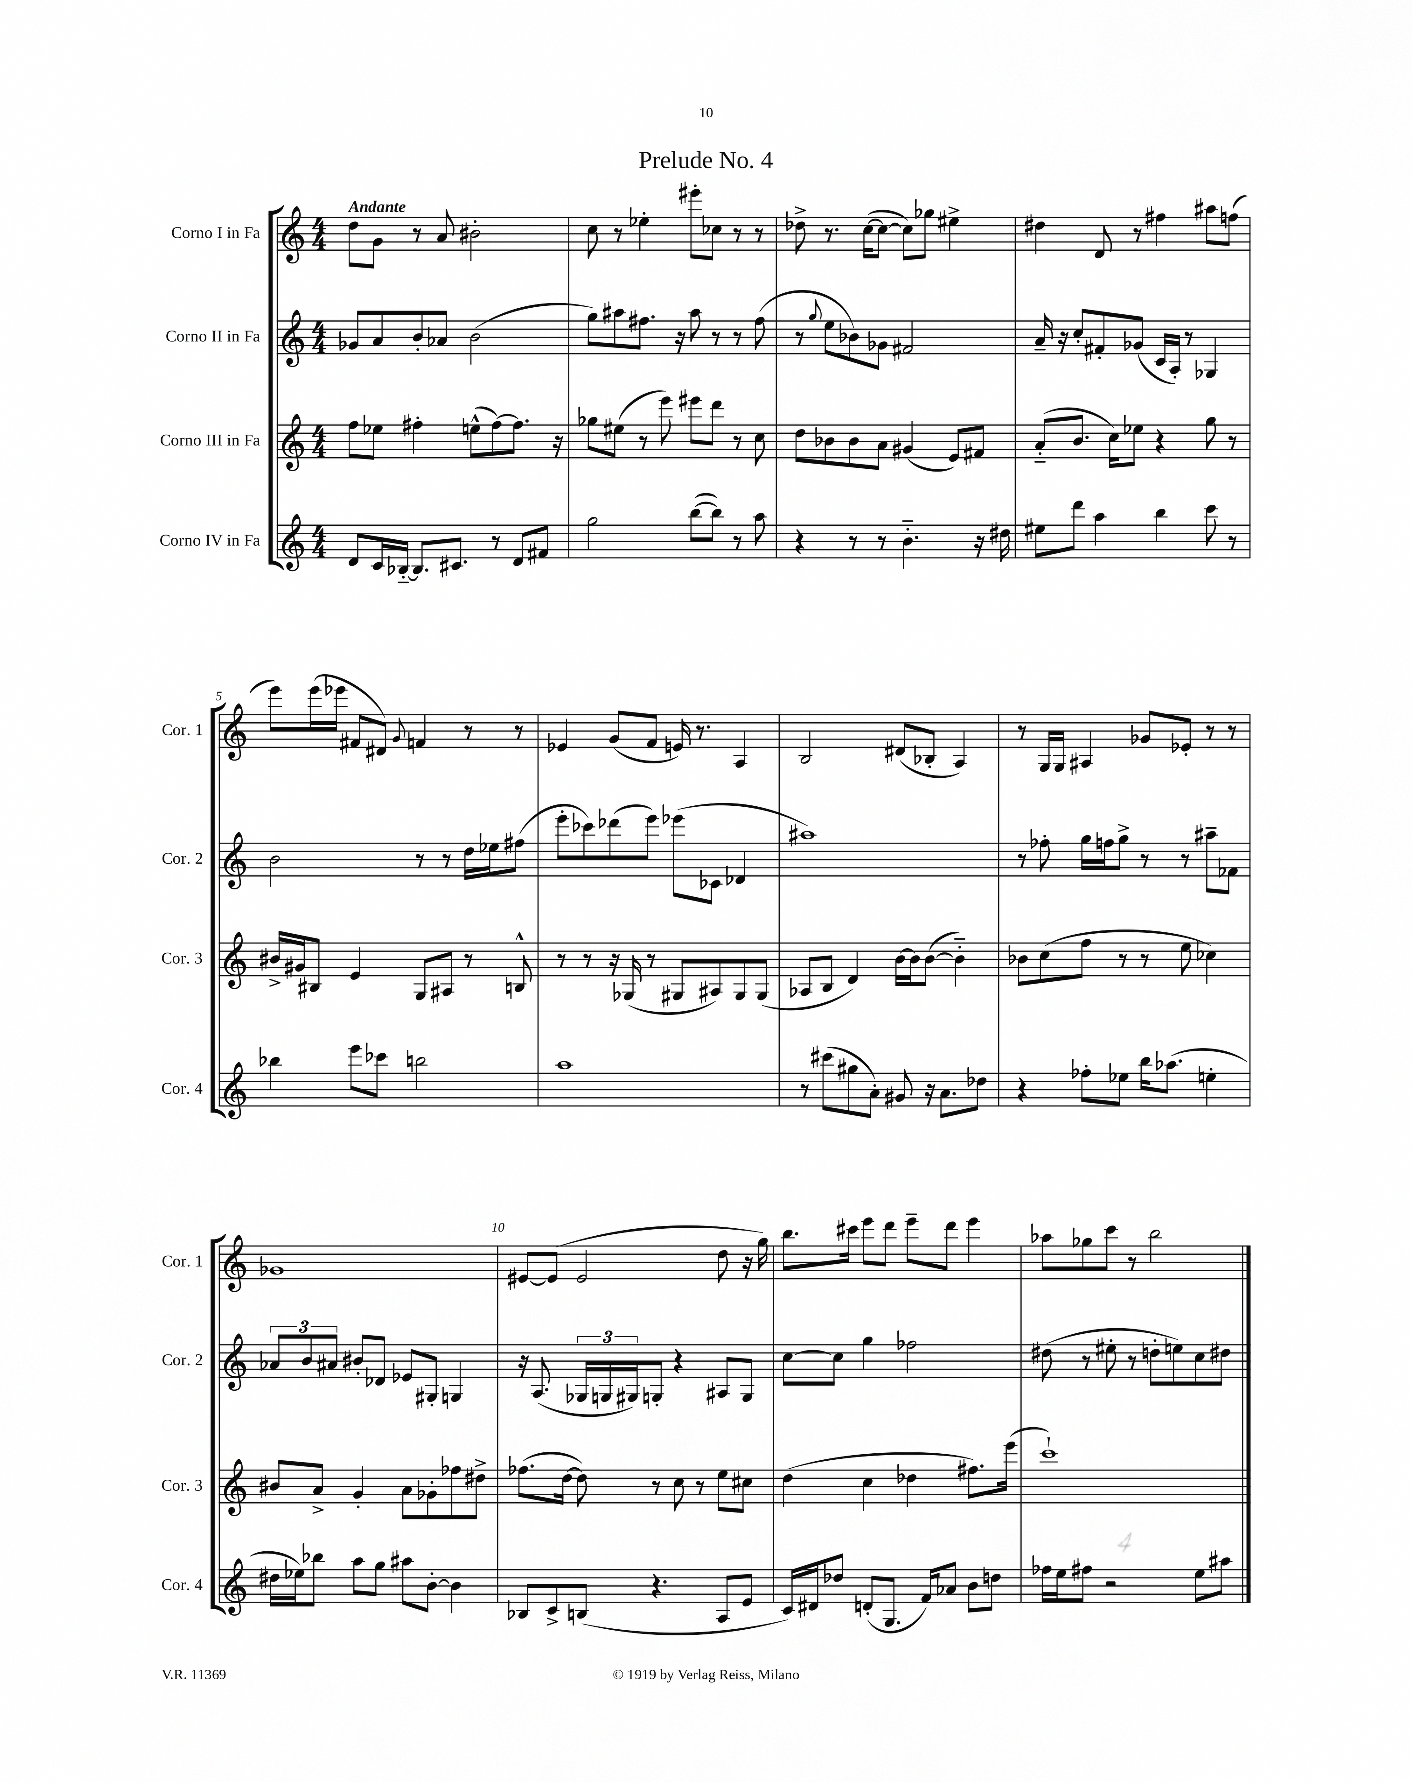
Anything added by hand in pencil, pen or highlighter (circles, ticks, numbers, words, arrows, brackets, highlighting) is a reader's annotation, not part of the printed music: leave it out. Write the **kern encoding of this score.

**kern	**kern	**kern	**kern
*part4	*part3	*part2	*part1
*staff4	*staff3	*staff2	*staff1
*I"Corno IV in Fa	*I"Corno III in Fa	*I"Corno II in Fa	*I"Corno I in Fa
*I'Cor. 4	*I'Cor. 3	*I'Cor. 2	*I'Cor. 1
*clefG2	*clefG2	*clefG2	*clefG2
*k[]	*k[]	*k[]	*k[]
*M4/4	*M4/4	*M4/4	*M4/4
=1	=1	=1	=1
!	!	!	!LO:TX:a:B:t=Andante
8d/L	8ff\L	8g-X/L	8dd\L
16c/L	8ee-X\J	8a/	8g\J
[16B-X/JJ	.	.	.
8.B-/L]	4ff#X'\	8b'/	8r
.	.	8a-X/J	8a/
8.c#X/J	.	.	.
.	(8een^^\L	(2b\	2b#X'\
8r	[8ff#\)	.	.
8d/L	8.ff#\J]	.	.
8f#X/J	.	.	.
.	16r	.	.
=2	=2	=2	=2
2gg\	8gg-X\L	8gg\L)	8cc\
.	(8ee#X\J	8aa#X\	8r
.	8r	8.ff#X\J	4ee-X'\
.	8eee\)	.	.
.	.	16r	.
([8bb\L	8eee#X\L	8aa#\	8eee#X'\L
8bb\J])	8ddd\J	8r	8cc-X\J
8r	8r	8r	8r
8aa\	8cc\	(8ff#\	8r
=3	=3	=3	=3
4r	8dd\L	8r	8dd-X^\
.	.	8qqgg/	.
.	8b-X\	8ee\L	8.r
8r	8b-\	8b-X\)	.
.	.	.	([16cc\KL
8r	8a\J	8g-X\J	8cc\J_
4.b\	(4g#X/	2f#X/	8cc\L])
.	.	.	8gg-X\J
.	8e/L)	.	4ee#X^\
16r	8f#X/J	.	.
16dd#X\	.	.	.
=4	=4	=4	=4
8ee#X\L	(8a/L	16a~/	4dd#X\
.	.	16r	.
8ddd\J	8.b/J	8cc'/L	.
4aa\	.	8f#X'/	8d/
.	16cc\KL)	.	.
.	8ee-X\J	(8g-X/J	8r
4bb\	4r	16c/LL	4ff#X\
.	.	16A'/JJ)	.
.	.	8r	.
8ccc\	8gg\	4G-X/	8aa#X\L
8r	8r	.	(8ffn\J
!!LO:LB:g=z
=5	=5	=5	=5
4bb-X\	16b#X^/LL	2b\	8eee\L)
.	16g#X/J	.	.
.	8B#X/J	.	(16eee\L
.	.	.	16eee-X\JJ
8eee\L	4e/	.	8f#X/L
8ccc-X\J	.	.	8d#X/J)
.	.	.	8qqg/
2bbn\	8G/L	8r	4fn/
.	8A#X/J	8r	.
.	8r	16dd\LL	8r
.	.	16ee-X\J	.
.	8Bn^^/	(8ff#X\J	8r
=6	=6	=6	=6
1aa	8r	8eee'\L	4e-X/
.	8r	8ccc-X\)	.
.	16r	(8ddd-X\	(8g/L
.	(16G-X/	.	.
.	8r	8eee\J)	8f/J
.	8G#X/L	(8eee-X\L	16en/)
.	.	.	8.r
.	8A#X/)	8c-X\J	.
.	8G#/	4d-X/	4A/
.	(8G#/J	.	.
=7	=7	=7	=7
8r	8A-X/L	1aa#X)	2B/
(8ccc#X\L	8B/J	.	.
8gg#X\	4d/)	.	.
8a'\J)	.	.	.
8g#X/	[16b\LL	.	(8d#X/L
.	16b\J]	.	.
16r	([8b\J	.	8B-X'/J
8.a\L	.	.	.
.	4b\])	.	4A/)
8dd-X\J	.	.	.
=8	=8	=8	=8
4r	8b-X\L	8r	8r
.	(8cc\	8ff-X'\	16G/LL
.	.	.	16G/JJ
8ff-X'\L	8ff\J	16gg\LL	4A#X/
.	.	16ffn\J	.
8ee-X\J	8r	8gg^\J	.
16bb\KL	8r	8r	8g-X/L
(8.aa-X\J	.	.	.
.	8ee\	8r	8e-X'/J
4een'\	4cc-X\)	8aa#X~\L	8r
.	.	8f-X\J	8r
!!LO:LB:g=z
=9	=9	=9	=9
16dd#X\LL	8b#X/L	12a-X/L	1g-X
16ee-X\J)	.	.	.
.	.	12b/	.
8bb-X\J	8a^/J	.	.
.	.	12a#X/J	.
8aa\L	4g'/	8b#X'/L	.
8gg\J	.	8d-X/J	.
8aa#X\L	8a\L	8e-X/L	.
[8b'\J	8g-X'\	8G#X'/J	.
4b\]	8ff-X\	4Gn/	.
.	8dd#X^\J	.	.
=10	=10	=10	=10
8B-X/L	(8.ff-X\L	16r	[8e#X/L
.	.	(8.A/	.
8c^/	.	.	(8e#/J]
.	[16dd\Jk	.	.
(8Bn/J	8dd\])	24G-X/LL	2e#/
.	.	24Gn/	.
.	.	24G#X/J)	.
4.r	8r	8Gn'/J	.
.	8cc\	4r	.
.	8r	.	.
8A/L	8ee\L	8A#X/L	8dd\
8e/J	8cc#X\J	8G/J	16r
.	.	.	16gg\)
=11	=11	=11	=11
16c/LL)	(4dd\	[8cc\L	8.bb\L
16d#X/J	.	.	.
8dd-X/J	.	8cc\J]	.
.	.	.	16ccc#X\Jk
(8dn'/L	4cc\	4gg\	8eee\L
8.G/J	.	.	8ddd\J
.	4dd-X\	2ff-X\	8eee~\L
16f/KL)	.	.	.
8a-X/J	.	.	8ddd\J
8b\L	8.ff#X\L)	.	4eee\
8ddn\J	.	.	.
.	(16eee\Jk	.	.
=12	=12	=12	=12
16ff-X\LL	1ccc`)	(8dd#X\	8aa-X\L
16ee\J	.	.	.
8ff#X\J	.	8r	8gg-X\
2r	.	8ee#X'\	8ccc\J
.	.	8r	8r
.	.	8ddn'\L	2bb\
.	.	8een\)	.
8ee\L	.	8cc\	.
8aa#X\J	.	8dd#X\J	.
==	==	==	==
*-	*-	*-	*-
